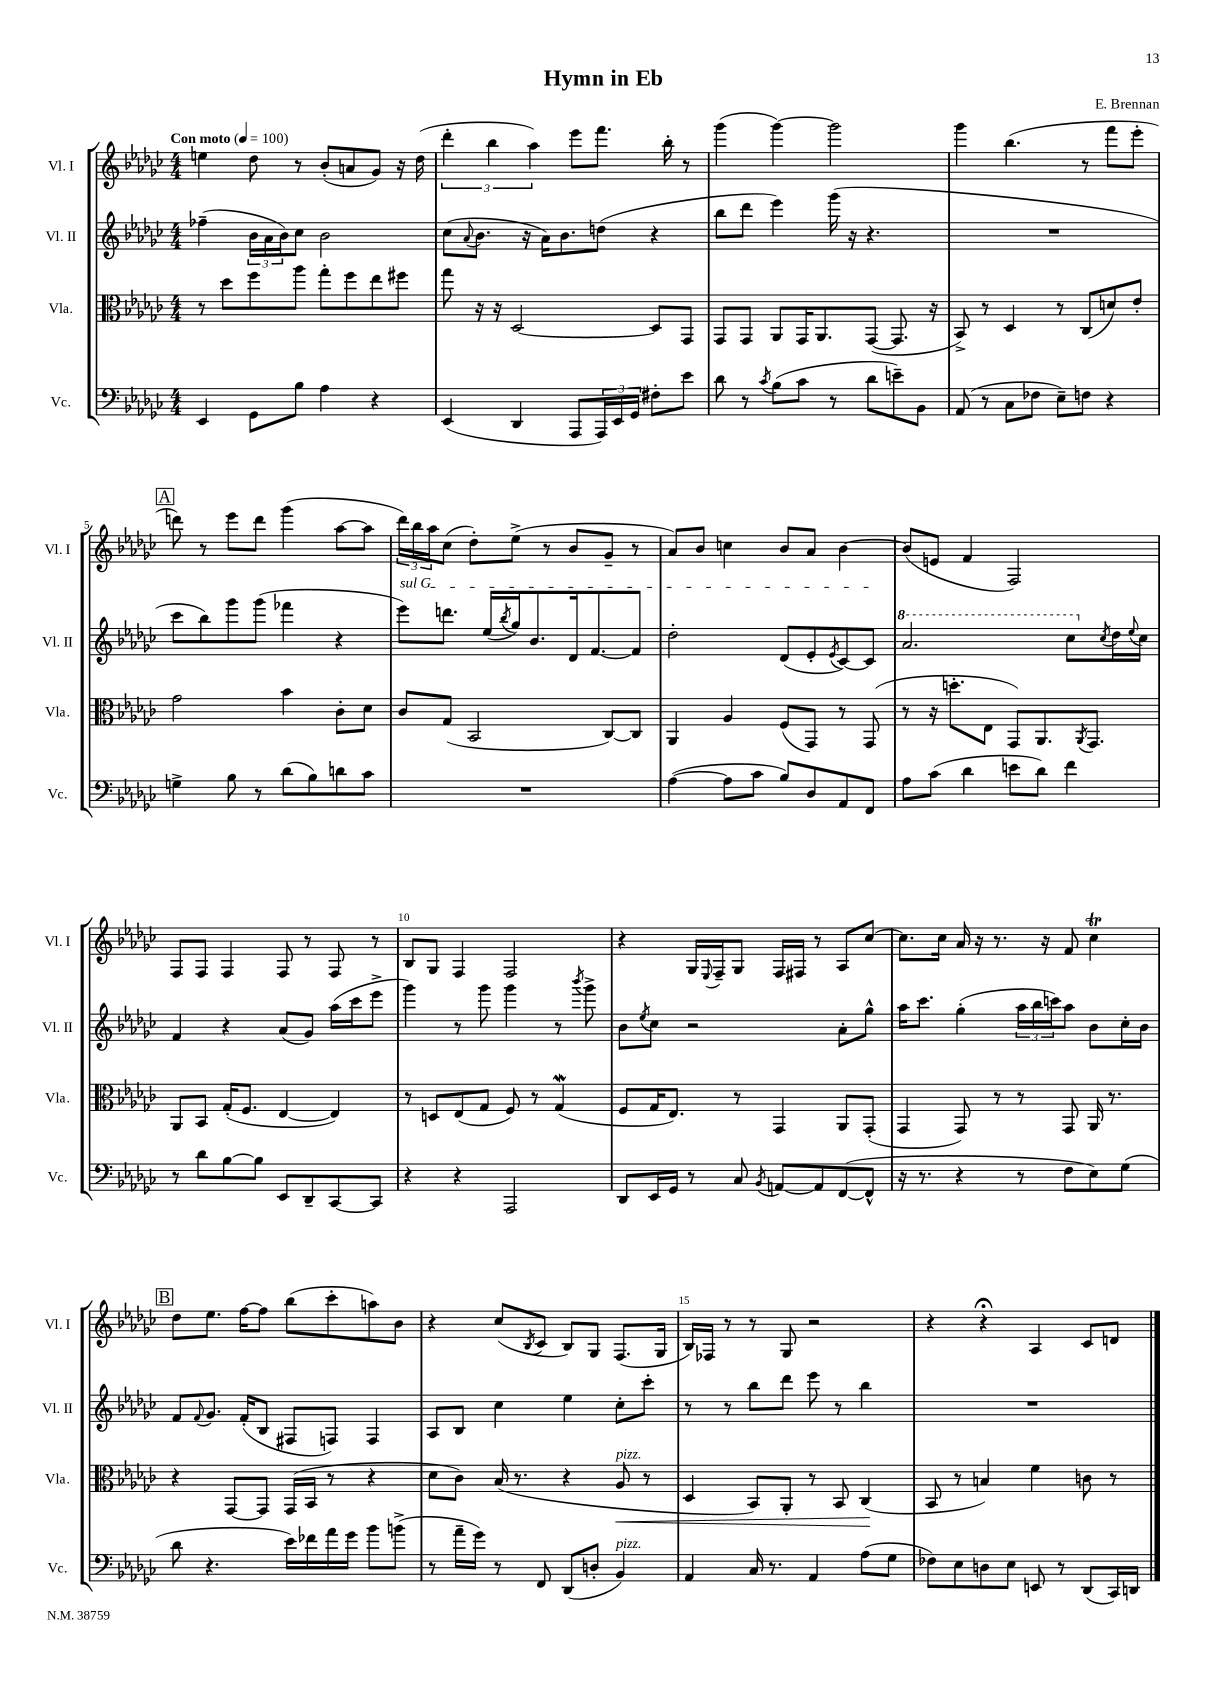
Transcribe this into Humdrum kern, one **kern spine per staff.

**kern	**kern	**kern	**kern
*staff4	*staff3	*staff2	*staff1
*clefF4	*clefC3	*clefG2	*clefG2
*k[b-e-a-d-g-c-]	*k[b-e-a-d-g-c-]	*k[b-e-a-d-g-c-]	*k[b-e-a-d-g-c-]
*M4/4	*M4/4	*M4/4	*M4/4
*MM100	*MM100	*MM100	*MM100
4EE-	8r	(4ff-~	4ee
.	8dd-	.	.
8GG-	8ff	24b-	8dd-
.	.	24a-	.
.	.	24b-)	.
8B-	8aa-	8cc-	8r
4A-	8gg-'	2b-	(8b-'
.	8ff	.	8a
4r	8ee-	.	8g-)
.	8ff#	.	16r
.	.	.	(16dd-
=	=	=	=
(4EE-	8gg-	(8cc-	6ddd-'
.	.	8qqa-	.
.	16r	8.b-	.
.	.	.	6bb-
.	16r	.	.
4DD-	[2D-	.	.
.	.	16r	.
.	.	.	6aa-)
.	.	16a-)	.
.	.	8.b-	.
8AAA-	.	.	8eee-
24AAA-)	.	(8dd	8.fff
24EE-	.	.	.
24GG-	.	.	.
8F#'	8D-]	4r	.
.	.	.	16bb-'
8e-	8GG-	.	8r
=	=	=	=
8d-	8GG-	8bb-	(4ggg-
8r	8GG-	8ddd-	.
8qc-	.	.	.
(8B-	8AA-	4eee-)	[4ggg-)
8c-	16GG-	.	.
.	8.AA-	.	.
8r	.	(16ggg-	2ggg-]
.	.	16r	.
8d-	([8GG-	4.r	.
8e~)	8.GG-]	.	.
8BB-	.	.	.
.	16r	.	.
=	=	=	=
(8AA-	8BB-^)	1r	4ggg-
8r	8r	.	.
8C-	4D-	.	(4.bb-
8F-	.	.	.
8E-~)	8r	.	.
8F	(8C-	.	8r
4r	8d)	.	8fff
.	8e-'	.	8eee-'
=	=	=	=
4G^	2g-	8ccc-	8ddd)
.	.	8bb-)	8r
8B-	.	8ggg-	8eee-
8r	.	(8ggg-	8ddd
(8d-	4b-	4fff-	(4ggg-
8B-)	.	.	.
8d	8c-'	4r	[8aa-
8c-	8d-	.	8aa-]
=	=	=	=
1r	8c-	8eee-)	24ddd-)
.	.	.	24bb-
.	.	.	24aa-
.	(8G-	8.ddd	(8cc-
.	2BB-	.	8dd-')
.	.	(16ee-	.
.	.	8qbb-	.
.	.	16gg-)	(8ee-^
.	.	8.b-	.
.	.	.	8r
.	.	16d-	8b-
.	.	[8.f	.
.	[8C-)	.	8g-~
.	8C-]	8f]	8r
=	=	=	=
([4A-	4AA-	2dd-'	8a-)
.	.	.	8b-
8A-]	4A-	.	4cc
8c-	.	.	.
8B-)	(8F	(8d-	8b-
8D-	8GG-)	8e-'	8a-
.	.	8qe-	.
8AA-	8r	[8c-)	[4b-
8FF	(8GG-	8c-]	.
=	=	=	=
8A-	8r	2.aa-	(8b-]
(8c-	16r	.	8e
.	8.dd'	.	.
4d-	.	.	4f
.	8E-	.	.
8e	8GG-)	.	2F)
8d-)	8.AA-	.	.
4f	.	8ccc-	.
.	8qAA-	.	.
.	8.GG-	.	.
.	.	8qcc-	.
.	.	16dd-	.
.	.	8qqee-	.
.	.	16cc-	.
=	=	=	=
8r	8AA-	4f	8F
8d-	8BB-	.	8F
[8B-	(16G-'	4r	4F
.	8.F	.	.
8B-]	.	.	.
8EE-	[4E-	(8a-	8F
8DD-~	.	8g-)	8r
[8CC-	4E-])	(16aa-	8F
.	.	16ccc-	.
8CC-]	.	8eee-^	8r
=	=	=	=
4r	8r	4ggg-)	8B-
.	8D	.	8G-
4r	(8E-	8r	4F
.	8G-	8ggg-	.
2AAA-	8F)	4ggg-	2F
.	8r	.	.
.	(4G-	8r	.
.	.	8qbbb-	.
.	.	8ggg-^	.
=	=	=	=
8DD-	8F	8b-	4r
.	.	8qee-	.
16EE-	16G-	8cc-	.
16GG-	8.E-)	.	.
8r	.	2r	16G-
.	.	.	8qqE-
.	.	.	16F~
8C-	8r	.	8G-
8qBB-	.	.	.
[8AA	4GG-	.	16F
.	.	.	16F#
8AA]	.	.	8r
([8FF	8AA-	8a-'	8A-
8FF^^]	(8GG-'	8gg-^^	[8cc-
=	=	=	=
16r	4GG-	16aa-	8.cc-]
8.r	.	8.ccc-	.
.	.	.	16cc-
4r	8GG-)	(4gg-'	16a-
.	.	.	16r
.	8r	.	8.r
8r	8r	24aa-	.
.	.	24bb-	.
.	.	.	16r
.	.	24ccc)	.
8F	8GG-	8aa-	8f
8E-)	16AA-	8b-	4cc-
.	8.r	.	.
(8G-	.	16cc-'	.
.	.	16b-	.
=	=	=	=
8d-	4r	8f	8dd-
.	.	8qqf	.
4.r	.	8.g-	8.ee-
.	[8GG-	.	.
.	.	(16f'	[16ff
.	8GG-]	8B-	8ff]
16e-)	(16GG-	8F#	(8bb-
16f-	16BB-	.	.
16a-	8r	8F)	8ccc-'
16g-	.	.	.
8b-	4r	4F	8aa)
(8b^	.	.	8b-
=	=	=	=
8r	8d-	8A-	4r
16a-~	8c-)	8B-	.
16g-)	.	.	.
8r	(16B-	4cc-	(8cc-
.	8.r	.	.
.	.	.	8qB-
8FF	.	.	8c-
(8DD-	4r	4ee-	8B-)
8D'	.	.	8G-
4BB-)	8A-	8cc-'	(8.F
.	8r	8ccc-'	.
.	.	.	16G-
=	=	=	=
4AA-	4D-	8r	16B-)
.	.	.	16F-
.	.	8r	8r
16C-	8BB-)	8bb-	8r
8.r	.	.	.
.	8AA-'	8ddd-	8G-
4AA-	8r	8eee-	2r
.	8BB-	8r	.
(8A-	(4C-	4bb-	.
8G-	.	.	.
=	=	=	=
8F-)	8BB-	1r	4r
8E-	8r	.	.
8D	4B)	.	4r;
8E-	.	.	.
8EE	4f	.	4A-
8r	.	.	.
(8DD-	8c	.	8c-
16CC-)	8r	.	8d
16DD	.	.	.
==	==	==	==
*-	*-	*-	*-
